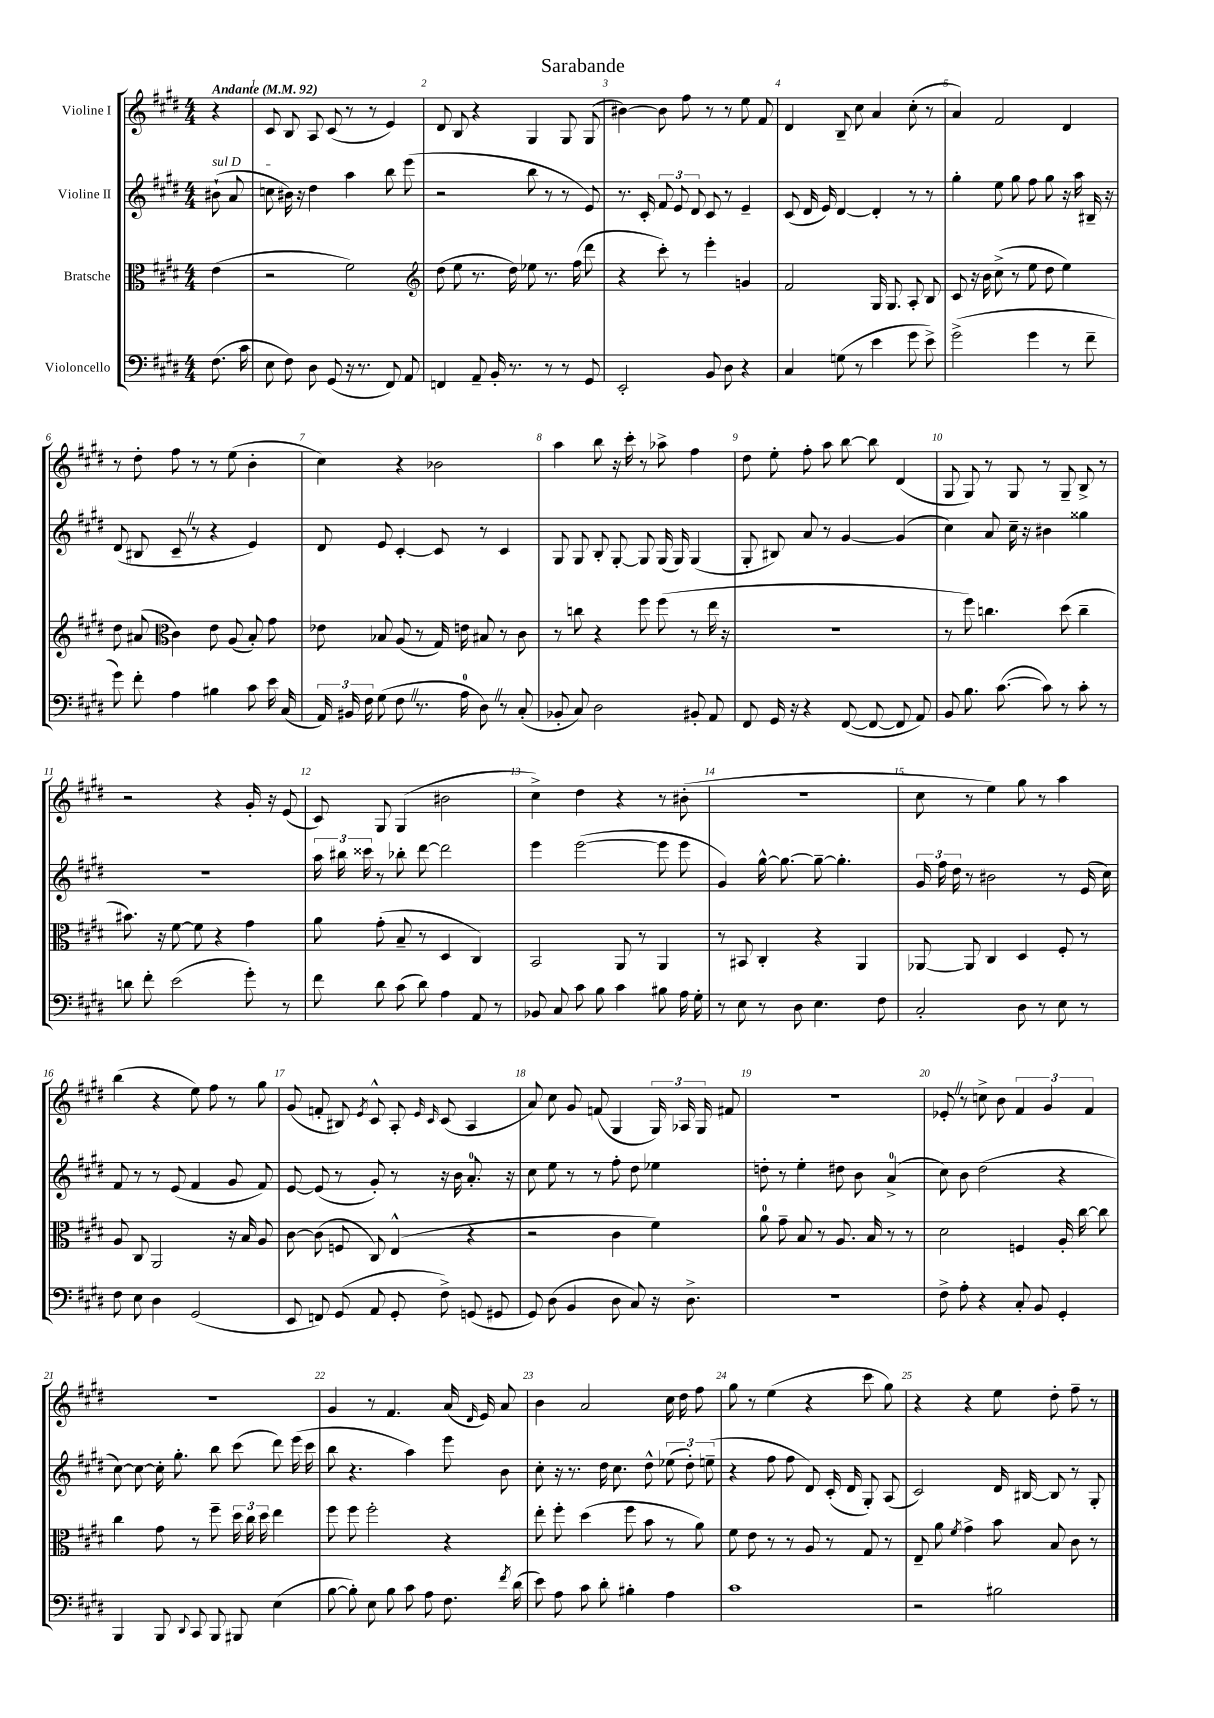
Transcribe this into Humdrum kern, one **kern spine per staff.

**kern	**kern	**kern	**kern
*staff4	*staff3	*staff2	*staff1
*clefF4	*clefC3	*clefG2	*clefG2
*k[f#c#g#d#]	*k[f#c#g#d#]	*k[f#c#g#d#]	*k[f#c#g#d#]
*M4/4	*M4/4	*M4/4	*M4/4
*MM92	*MM92	*MM92	*MM92
(8.F#	(4e	(8b#`	4r
.	.	8a	.
16c#	.	.	.
=	=	=	=
8E	2r	8cc	8c#
8F#)	.	16b#)	8B
.	.	16r	.
8D#	.	4dd#	8A
(8GG#	.	.	(8c#
16r	2f#)	4aa	8r
8.r	.	.	.
.	.	.	8r
8FF#)	.	8bb	4e)
8AA	.	(8eee	.
=	=	=	=
*	*clefG2	*	*
4FF	(8dd#	2r	8d#
.	8ee	.	8B
8AA~	8.r	.	4r
16BB'	.	.	.
8.r	16dd#)	.	.
.	8ee-	8bb	4G#
8r	8.r	8r	.
8r	.	8r	8G#
.	(16ff#	.	.
8GG#	8ddd#	8e)	(8G#
=	=	=	=
2EE'	4r	8.r	[4b#)
.	.	16c#'	.
.	8ccc#')	12f#	8b#]
.	.	12e	.
.	8r	.	8ff#
.	.	12d#	.
8BB	4eee'	8c#	8r
8D#	.	8r	8r
4r	4g	4e~	8ee
.	.	.	8f#
=	=	=	=
4C#	2f#	(8c#	4d#
.	.	16d#	.
.	.	16e)	.
(8G	.	[4d#	8B~
8r	.	.	8cc#
4e	16G#	4d#']	4a
.	8.G#	.	.
8g#	8A'	8r	(8cc#'
8e^)	8B	8r	8r
=	=	=	=
(2g#^	8c#	4gg#'	4a)
.	16r	.	.
.	16b	.	.
.	(8cc#^	8ee	2f#
.	8r	8gg#	.
4g#	8ee	8ff#	.
.	8dd#	8gg#	.
8r	4ee)	16r	4d#
.	.	16aa	.
8f#~	.	16B#~	.
.	.	16r	.
=	=	=	=
8g#)	8dd#	(8d#	8r
8f#'	(8a#	8B#	8dd#'
*	*clefC3	*	*
4A	4c#)	8c#~	8ff#
.	.	8r	8r
4B#	8e	4r	8r
.	(8A	.	(8ee
8c#	8B')	4e)	4b'
16e	8g#	.	.
(16C#	.	.	.
=	=	=	=
24AA)	8e-	8d#	4cc#)
24BB#	.	.	.
24F#	.	.	.
(8G#	8B-	8e	.
8F#	(8A	[4c#'	4r
8.r	8r	.	.
.	16G#)	8c#]	2b-
16A	16e	.	.
8D#)	8B#	8r	.
8r	8r	4c#	.
(8C#'	8c#	.	.
=	=	=	=
8BB-'	8r	8G#	4aa
8C#)	8cc	8G#	.
2D#	4r	8B'	8bb
.	.	[8G#'	16r
.	.	.	16ccc#'
.	8ff#	8G#]	8r
.	(8ff#	(16G#	8aa-^
.	.	16G#)	.
8BB#'	8r	(4G#	4ff#
8AA	16ee	.	.
.	16r	.	.
=	=	=	=
8FF#	1r	8G#'	8dd#
16GG#	.	8B#)	8ee'
16r	.	.	.
4r	.	8a	8ff#'
.	.	8r	8aa
([8FF#	.	[4g#	[8bb
8FF#_	.	.	8bb]
8FF#]	.	(4g#]	(4d#
8AA)	.	.	.
=	=	=	=
8BB	8r	4cc#)	8G#
8.B	8ff#)	.	8G#)
.	4.cc	8a	8r
([8.c#	.	.	.
.	.	16cc#~	8G#
.	.	16r	.
8c#])	.	4b#	8r
8r	(8dd#	.	8G#~
8c#'	4cc~	4gg##	8B^
8r	.	.	8r
=	=	=	=
8d	8.b#)	1r	2r
8f#'	.	.	.
.	16r	.	.
(2e	[8f#	.	.
.	8f#]	.	.
.	4r	.	4r
8g#')	4g#	.	16g#'
.	.	.	16r
8r	.	.	(8e
=	=	=	=
8f#	8a	24aa	8c#)
.	.	24bb#	.
.	.	24ccc##	.
8d#	(8g#'	8r	8G#
(8c#	8B~	8bb-'	(4G#
8d#)	8r	[8ddd#	.
4A	4D#	2ddd#]	2b#
8AA	4C#)	.	.
8r	.	.	.
=	=	=	=
8BB-	2BB	4eee	4cc#^)
8C#	.	.	.
8c#	.	([2eee	4dd#
8B	.	.	.
4c#	8AA	.	4r
.	8r	.	.
8B#	4AA	8eee]	8r
16A	.	8eee	(8b#'
16G#'	.	.	.
=	=	=	=
8r	8r	4g#)	1r
8E	8BB#	.	.
8r	4C#'	[16gg#^^	.
.	.	8.gg#_	.
8D#	.	.	.
4.E	4r	8gg#~_	.
.	.	4.gg#']	.
.	4AA	.	.
8F#	.	.	.
=	=	=	=
2C#'	[8AA-	24g#	8cc#
.	.	24ff#	.
.	.	24dd#	.
.	8AA-]	8r	8r
.	4C#	2b#	4ee)
8D#	4D#	.	8gg#
8r	.	.	8r
8E	8F#'	8r	4aa
8r	8r	(16e	.
.	.	16cc#)	.
=	=	=	=
8F#	8A	8f#	(4bb
8E	8C#	8r	.
4D#	2AA	8r	4r
.	.	(8e	.
(2GG#	.	4f#	8ee)
.	.	.	8ff#
.	16r	8g#	8r
.	16B	.	.
.	8A	8f#)	8gg#
=	=	=	=
8EE	[8c#	[8e	(8g#
8FF)	(8c#]	(8e]	8f'
(8GG#	8F	8r	8B#)
.	.	.	8qe
8AA	8C#)	8g#')	8c#^^
8GG#'	(4E^^	8r	8A'
.	.	.	16qqe
.	.	.	16qqc#
8F#^)	.	16r	(8c#
.	.	16b	.
(8GG	4r	8.a'	4A
8GG#	.	.	.
.	.	16r	.
=	=	=	=
8GG#)	2r	8cc#	8a)
(8D#	.	8ee	8cc#
4BB	.	8r	8g#
.	.	8r	(8f
8D#	4c#	8ff#'	4G#
8C#)	.	8dd#	.
16r	4f#)	4ee-	24G#)
.	.	.	24A-
8.D#^	.	.	.
.	.	.	24G#
.	.	.	8f#
=	=	=	=
1r	8a	8dd'	1r
.	8g#~	8r	.
.	8B	4ee'	.
.	8r	.	.
.	8.A	8dd#	.
.	.	8b	.
.	16B	.	.
.	8r	(4a^	.
.	8r	.	.
=	=	=	=
8F#^	2d#	8cc#)	8e-'
8A'	.	8b	8r
4r	.	(2dd#	8cc^
.	.	.	8b
8C#'	4F	.	6f#
8BB	.	.	.
.	.	.	6g#
4GG#'	16A'	4r	.
.	[16cc#	.	.
.	.	.	6f#
.	8cc#]	.	.
=	=	=	=
4BBB	4cc#	[8cc#)	1r
.	.	8cc#_	.
8BBB	8g#	16cc#']	.
.	.	8.gg#'	.
8qqDD#	.	.	.
8CC#	8r	.	.
8BBB	8ff#~	8bb	.
8BBB#	24dd#	(8ccc#	.
.	24cc#	.	.
.	24dd#	.	.
(4E	4ee	8ddd#)	.
.	.	(16eee	.
.	.	16ccc#	.
=	=	=	=
[8B	8ff#	8bb	4g#
8B'])	8ff#	4.r	.
8E	2ff#'	.	8r
8B	.	.	4.f#
8c#	.	4aa)	.
8A	.	.	.
8.F#	4r	8eee	(16a
.	.	.	16qqd#
.	.	.	16e)
.	.	8b	8a
8qf#	.	.	.
(16d#	.	.	.
=	=	=	=
8e)	8ee'	8cc#'	4b
8A	8ff#'	16r	.
.	.	8.r	.
8c#	(4dd#	.	2a
8d#'	.	16dd#	.
.	.	8.cc#	.
4B#'	8ff#	.	.
.	8b	8dd#^^	.
4A	8r	(12ee-	16cc#
.	.	.	16dd#
.	.	12dd#')	.
.	8a)	.	8ff#
.	.	(12ee~	.
=	=	=	=
1c#	8f#	4r	8gg#
.	8e	.	8r
.	8r	8ff#	(4ee
.	8r	8ff#	.
.	8A	8d#)	4r
.	8r	(16c#'	.
.	.	16d#	.
.	8G#	8G#')	8ccc#
.	8r	(8A	8gg#)
=	=	=	=
2r	8E~	2c#)	4r
.	8a	.	.
.	8qf#	.	.
.	4g#^	.	4r
2B#	8b	16d#	8ee
.	.	[16B#	.
.	8B	8B#]	8dd#'
.	8c#	8r	8ff#~
.	8r	8G#'	8r
==	==	==	==
*-	*-	*-	*-
